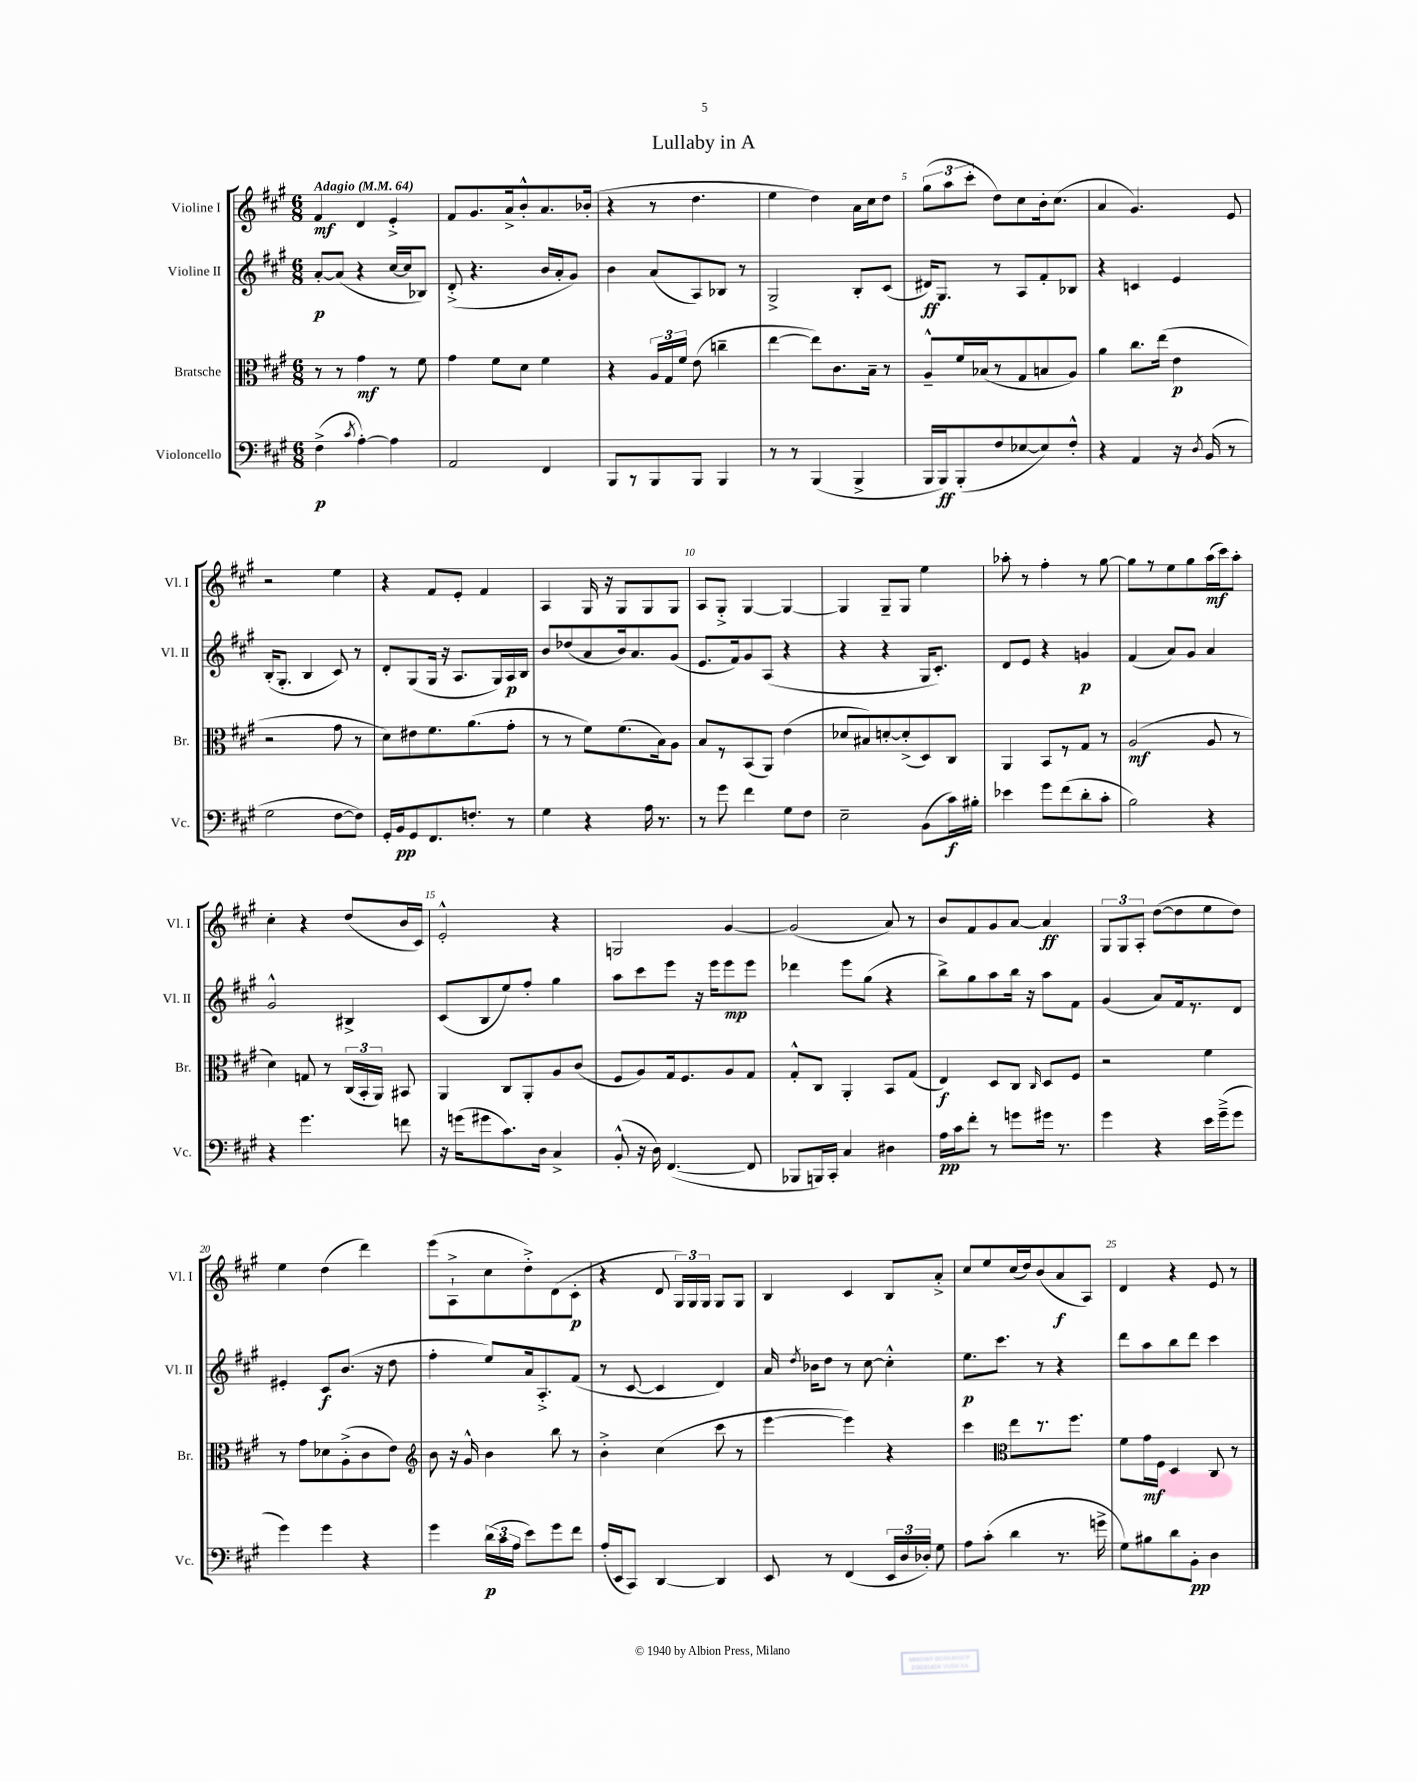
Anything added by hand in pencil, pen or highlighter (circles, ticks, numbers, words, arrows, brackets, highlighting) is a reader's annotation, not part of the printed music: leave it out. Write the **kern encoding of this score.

**kern	**dynam	**kern	**dynam	**kern	**dynam	**kern	**dynam
*part4	*part4	*part3	*part3	*part2	*part2	*part1	*part1
*staff4	*staff4	*staff3	*staff3	*staff2	*staff2	*staff1	*staff1
*I"Violoncello	*	*I"Bratsche	*	*I"Violine II	*	*I"Violine I	*
*I'Vc.	*	*I'Br.	*	*I'Vl. II	*	*I'Vl. I	*
*clefF4	*	*clefC3	*	*clefG2	*	*clefG2	*
*k[f#c#g#]	*	*k[f#c#g#]	*	*k[f#c#g#]	*	*k[f#c#g#]	*
*M6/8	*	*M6/8	*	*M6/8	*	*M6/8	*
*MM64	*	*MM64	*	*MM64	*	*MM64	*
=1	=1	=1	=1	=1	=1	=1	=1
!	!	!	!	!	!	!LO:TX:a:B:t=Adagio	!
(4F#^\	p	8r	.	[8a'/L	p	4f#/	mf
.	.	8r	.	(8a/J]	.	.	.
8qc#/	.	.	.	.	.	.	.
[4A'\)	.	4g#\	mf	4r	.	4d/	.
4A\]	.	8r	.	[16cc#/LL	.	4e'^/	.
.	.	.	.	16cc#/J]	.	.	.
.	.	8f#\	.	8B-X/J)	.	.	.
=2	=2	=2	=2	=2	=2	=2	=2
2AA/	.	4g#\	.	(8d'^/	.	8f#/L	.
.	.	.	.	4.r	.	8.g#/	.
.	.	8f#\L	.	.	.	.	.
.	.	.	.	.	.	16a^/k	.
.	.	8d\J	.	.	.	8b'^^/	.
4FF#/	.	4f#\	.	16b/LL	.	8.a/	.
.	.	.	.	16a'/J	.	.	.
.	.	.	.	8g#/J)	.	.	.
.	.	.	.	.	.	(16b-X'/Jk	.
=3	=3	=3	=3	=3	=3	=3	=3
8BBB/L	.	4r	.	4b\	.	4r	.
8r	.	.	.	.	.	.	.
8BBB/	.	24A/LL	.	(8a/L	.	8r	.
.	.	24G#/	.	.	.	.	.
.	.	24f#/JJ	.	.	.	.	.
8BBB/J	.	(8e\	.	8A/)	.	4.dd\	.
4BBB/	.	4ccn~\	.	8B-X/J	.	.	.
.	.	.	.	8r	.	.	.
=4	=4	=4	=4	=4	=4	=4	=4
8r	.	[4ee\	.	2G#^/	.	4ee\	.
8r	.	.	.	.	.	.	.
(4BBB/	.	8ee\L])	.	.	.	4dd\)	.
.	.	8.c#\	.	.	.	.	.
4BBB^/	.	.	.	8B'/L	.	16a\LL	.
.	.	16B~\Jk	.	.	.	16cc#\J	.
.	.	8r	.	(8c#/J	.	8dd\J	.
=5	=5	=5	=5	=5	=5	=5	=5
16BBB/LL	.	8A~^^/L	.	16d#X/KL)	ff	(12gg#\L	.
16BBB/J)	ff	.	.	8.G#/J	.	.	.
.	.	.	.	.	.	12aa\	.
(8BBB'/	.	16f#/L	.	.	.	.	.
.	.	.	.	.	.	12ccc#'\J	.
.	.	(16B-X/J	.	.	.	.	.
8F#/	.	8r	.	8r	.	8dd\L)	.
[8E-X/	.	8G#/	.	8A/L	.	8cc#\	.
8E-/])	.	8Bn/	.	8f#'/	.	16b'\k	.
.	.	.	.	.	.	(8.cc#\J	.
8F#'^^/J	.	8A/J)	.	8B-X/J	.	.	.
=6	=6	=6	=6	=6	=6	=6	=6
4r	.	4a\	.	4r	.	4a/	.
4AA/	.	8.cc#\L	.	4cn/	.	4.g#/)	.
.	.	(16ee\Jk	.	.	.	.	.
16r	.	4e\	p	4e/	.	.	.
8qD/	.	.	.	.	.	.	.
(16BB/	.	.	.	.	.	.	.
8r	.	.	.	.	.	8e/	.
!!LO:LB:g=z
=7	=7	=7	=7	=7	=7	=7	=7
2G#\	.	2r	.	(16B'/KL	.	2r	.
.	.	.	.	8.G#'/J	.	.	.
.	.	.	.	4B/	.	.	.
[8F#\L	.	8g#\	.	8c#/)	.	4ee\	.
8F#\J])	.	8r	.	8r	.	.	.
=8	=8	=8	=8	=8	=8	=8	=8
16GG#'/LL	.	8d\L)	.	8d'/L	.	4r	.
16BB/J	pp	.	.	.	.	.	.
8GG#/	.	8e#X\	.	(8G#/	.	.	.
8.FF#/	.	8.f#\	.	16G#/Jk	.	8f#/L	.
.	.	.	.	16r	.	.	.
.	.	.	.	8.A/L	.	8e'/J	.
8.Fn'/J	.	(8.a\	.	.	.	.	.
.	.	.	.	.	.	4f#/	.
.	.	.	.	16G#/L)	.	.	.
8r	.	8g#'\J	.	16A/	p	.	.
.	.	.	.	16B/JJ	.	.	.
=9	=9	=9	=9	=9	=9	=9	=9
4G#\	.	8r	.	8b/L	.	4A/	.
.	.	8r	.	(8dd-X/	.	.	.
4r	.	8f#\L)	.	8a/	.	16G#/	.
.	.	.	.	.	.	16r	.
.	.	(8.f#\	.	16b/k)	.	8G#/L	.
.	.	.	.	8.a/	.	.	.
16A\	.	.	.	.	.	8G#/	.
8.r	.	16B\k)	.	.	.	.	.
.	.	8A\J	.	(8g#/J	.	8G#/J	.
=10	=10	=10	=10	=10	=10	=10	=10
8r	.	8B/L	.	8.e/L	.	8A/L	.
8g#\	.	8r	.	.	.	8G#'^/J	.
.	.	.	.	16f#/k)	.	.	.
4f#\	.	(8BB/	.	8g#/	.	[4G#/	.
.	.	8AA/J)	.	(8A/J	.	.	.
8G#\L	.	(4e\	.	4r	.	4G#/_	.
8F#\J	.	.	.	.	.	.	.
=11	=11	=11	=11	=11	=11	=11	=11
2E~\	.	8d-X/L	.	4r	.	4G#/]	.
.	.	8B#X/)	.	.	.	.	.
.	.	[8dn'/	.	4r	.	8G#~/L	.
.	.	(8d'^/]	.	.	.	8G#/J	.
(8BB\L	.	8D/)	.	16G#/KL	.	4ee\	.
.	.	.	.	8.c#'/J)	.	.	.
16c#\L)	f	8C#/J	.	.	.	.	.
16B#X'\JJ	.	.	.	.	.	.	.
=12	=12	=12	=12	=12	=12	=12	=12
4e-X\	.	4AA/	.	8d/L	.	8aa-X'\	.
.	.	.	.	8e/J	.	8r	.
8g#\L	.	8BB/L	.	4r	.	4ff#'\	.
(8f#\	.	8r	.	.	.	.	.
8d'\	.	8G#/J	.	4gn/	p	8r	.
8c#'\J	.	8r	.	.	.	[8gg#\	.
=13	=13	=13	=13	=13	=13	=13	=13
2B\)	.	(2A/	mf	(4f#/	.	8gg#\L]	.
.	.	.	.	.	.	8r	.
.	.	.	.	8a/L)	.	8ee\	.
.	.	.	.	8g#/J	.	8gg#\	.
4r	.	8A/	.	4a/	.	(16aa\L	mf
.	.	.	.	.	.	16ccc#\J)	.
.	.	8r	.	.	.	8aa'\J	.
!!LO:LB:g=z
=14	=14	=14	=14	=14	=14	=14	=14
4r	.	4d\)	.	2g#^^/	.	4cc#'\	.
4.g#\	.	8Gn/	.	.	.	4r	.
.	.	8r	.	.	.	.	.
.	.	(24C#/LL	.	4B#X^/	.	(8dd/L	.
.	.	24BB'/	.	.	.	.	.
.	.	24AA/JJ)	.	.	.	.	.
8fn\	.	8BB#X/	.	.	.	16b/L	.
.	.	.	.	.	.	16c#/JJ)	.
=15	=15	=15	=15	=15	=15	=15	=15
16r	.	4AA/	.	(8c#/L	.	2e'^^/	.
(16gn\KL	.	.	.	.	.	.	.
8g#X\	.	.	.	8B/	.	.	.
8.c#\)	.	8C#/L	.	8ee/)	.	.	.
.	.	8AA'/	.	8ff#'/J	.	.	.
16D\Jk	.	.	.	.	.	.	.
4C#^/	.	8A/	.	4gg#\	.	4r	.
.	.	(8c#/J	.	.	.	.	.
=16	=16	=16	=16	=16	=16	=16	=16
(8BB'^^/	.	8F#/L	.	8aa\L	.	2Gn/	.
16r	.	8A/)	.	8ccc#\	.	.	.
16D\)	.	.	.	.	.	.	.
([4.FF#/	.	16G#/k	.	8eee\J	.	.	.
.	.	8.F#/	.	.	.	.	.
.	.	.	.	16r	.	.	.
.	.	.	.	16eee\KL	.	.	.
.	.	8A/	.	8eee\	mp	[4g#/	.
8FF#/]	.	8G#/J	.	8eee\J	.	.	.
=17	=17	=17	=17	=17	=17	=17	=17
8BBB-X/L	.	8G#'^^/L	.	4ddd-X\	.	(2g#/]	.
16BBBn/L)	.	8C#/J	.	.	.	.	.
16CC#'/JJ	.	.	.	.	.	.	.
4C#/	.	4AA'/	.	8eee\L	.	.	.
.	.	.	.	(8gg#\J	.	.	.
4D#X\	.	8BB/L	.	4r	.	8a/)	.
.	.	(8G#/J	.	.	.	8r	.
=18	=18	=18	=18	=18	=18	=18	=18
16A\LL	pp	4E/)	f	8bb^\L)	.	8b/L	.
16c#\J	.	.	.	.	.	.	.
8f#'\J	.	.	.	8gg#\	.	8f#/	.
8r	.	8D/L	.	8aa\	.	8g#/	.
8gn\L	.	8C#/J	.	16bb\Jk	.	[8a/J	.
.	.	.	.	16r	.	.	.
.	.	16qqC#/	.	.	.	.	.
16g#X\Jk	.	8D/L	.	8aa\L	.	4a/]	ff
8.r	.	.	.	.	.	.	.
.	.	8F#/J	.	8f#\J	.	.	.
=19	=19	=19	=19	=19	=19	=19	=19
4g#\	.	2r	.	(4g#/	.	12G#/L	.
.	.	.	.	.	.	12G#/	.
.	.	.	.	.	.	12A'/J	.
4r	.	.	.	8a/L)	.	([8dd\L	.
.	.	.	.	16f#/k	.	8dd\]	.
.	.	.	.	8.r	.	.	.
16e\LL	.	4f#\	.	.	.	8ee\	.
(16g#~^\J	.	.	.	.	.	.	.
8g#\J	.	.	.	8d/J	.	8dd\J)	.
!!LO:LB:g=z
=20	=20	=20	=20	=20	=20	=20	=20
4g#\)	.	8r	.	4e#X'/	.	4ee\	.
.	.	8g#\L	.	.	.	.	.
4g#\	.	8d-X\	.	8c#/L	f	(4dd\	.
.	.	(8A'^\	.	(8.b/J	.	.	.
4r	.	8c#\	.	.	.	4ddd\)	.
.	.	.	.	16r	.	.	.
.	.	8e\J)	.	8dd\	.	.	.
=21	=21	=21	=21	=21	=21	=21	=21
*	*	*clefG2	*	*	*	*	*
4g#\	.	8b\	.	4ff#'\	.	(8eee\L	.
.	.	16r	.	.	.	8A`^\	.
.	.	16g#^^/	.	.	.	.	.
(24d\LL	p	4b\	.	8ee/L)	.	8cc#\	.
24c#\	.	.	.	.	.	.	.
24A\JJ	.	.	.	.	.	.	.
8e\L)	.	.	.	16a/k	.	8dd'^\)	.
.	.	.	.	8.A'^/	.	.	.
8g#\	.	8bb\	.	.	.	(8d\	.
8f#\J	.	8r	.	(8f#/J	.	8c#'\J	p
=22	=22	=22	=22	=22	=22	=22	=22
(16A'/LL	.	4b'^\	.	8r	.	4r	.
16EE/J	.	.	.	.	.	.	.
8CC#/J)	.	.	.	[8c#/	.	.	.
[4DD/	.	(4cc#\	.	4c#/]	.	8d/	.
.	.	.	.	.	.	24G#/LL)	.
.	.	.	.	.	.	24G#/	.
.	.	.	.	.	.	24G#/JJ	.
4DD/]	.	8ccc#\	.	4d/)	.	8G#/L	.
.	.	8r	.	.	.	8G#/J	.
=23	=23	=23	=23	=23	=23	=23	=23
8EE/	.	[4eee\	.	16a/	.	4B/	.
.	.	.	.	8qdd/	.	.	.
.	.	.	.	16b-X\KL	.	.	.
8r	.	.	.	8dd\J	.	.	.
(4FF#/	.	4eee\])	.	8r	.	4c#/	.
.	.	.	.	[8cc#\	.	.	.
24EE/LL	.	4r	.	4cc#'^^\]	.	8B/L	.
24D/	.	.	.	.	.	.	.
24D-X'/JJ)	.	.	.	.	.	.	.
8G#\	.	.	.	.	.	8a'^/J	.
=24	=24	=24	=24	=24	=24	=24	=24
8A\L	.	4ccc#\	.	8.ee\L	p	8cc#/L	.
(8c#'\J	.	.	.	.	.	8ee/	.
.	.	.	.	8.ccc#\J	.	.	.
*	*	*clefC3	*	*	*	*	*
4d\	.	8ee\L	.	.	.	(16cc#/L	.
.	.	.	.	.	.	16dd/J)	.
.	.	8.r	.	8r	.	(8b/	.
8.r	.	.	.	4r	.	8a/	f
.	.	8.ff#\J	.	.	.	.	.
.	.	.	.	.	.	8A/J)	.
16gn^\	.	.	.	.	.	.	.
=25	=25	=25	=25	=25	=25	=25	=25
8G#\L)	.	8f#\L	.	8ddd\L	.	4d/	.
8B#X\	.	16g#\L	mf	8aa\	.	.	.
.	.	16F#\JJ	.	.	.	.	.
8d\	.	4D/	.	8bb\	.	4r	.
8BB'\J	pp	.	.	8ddd\J	.	.	.
4D\	.	8C#/	.	4ccc#\	.	8e/	.
.	.	8r	.	.	.	8r	.
==	==	==	==	==	==	==	==
*-	*-	*-	*-	*-	*-	*-	*-
